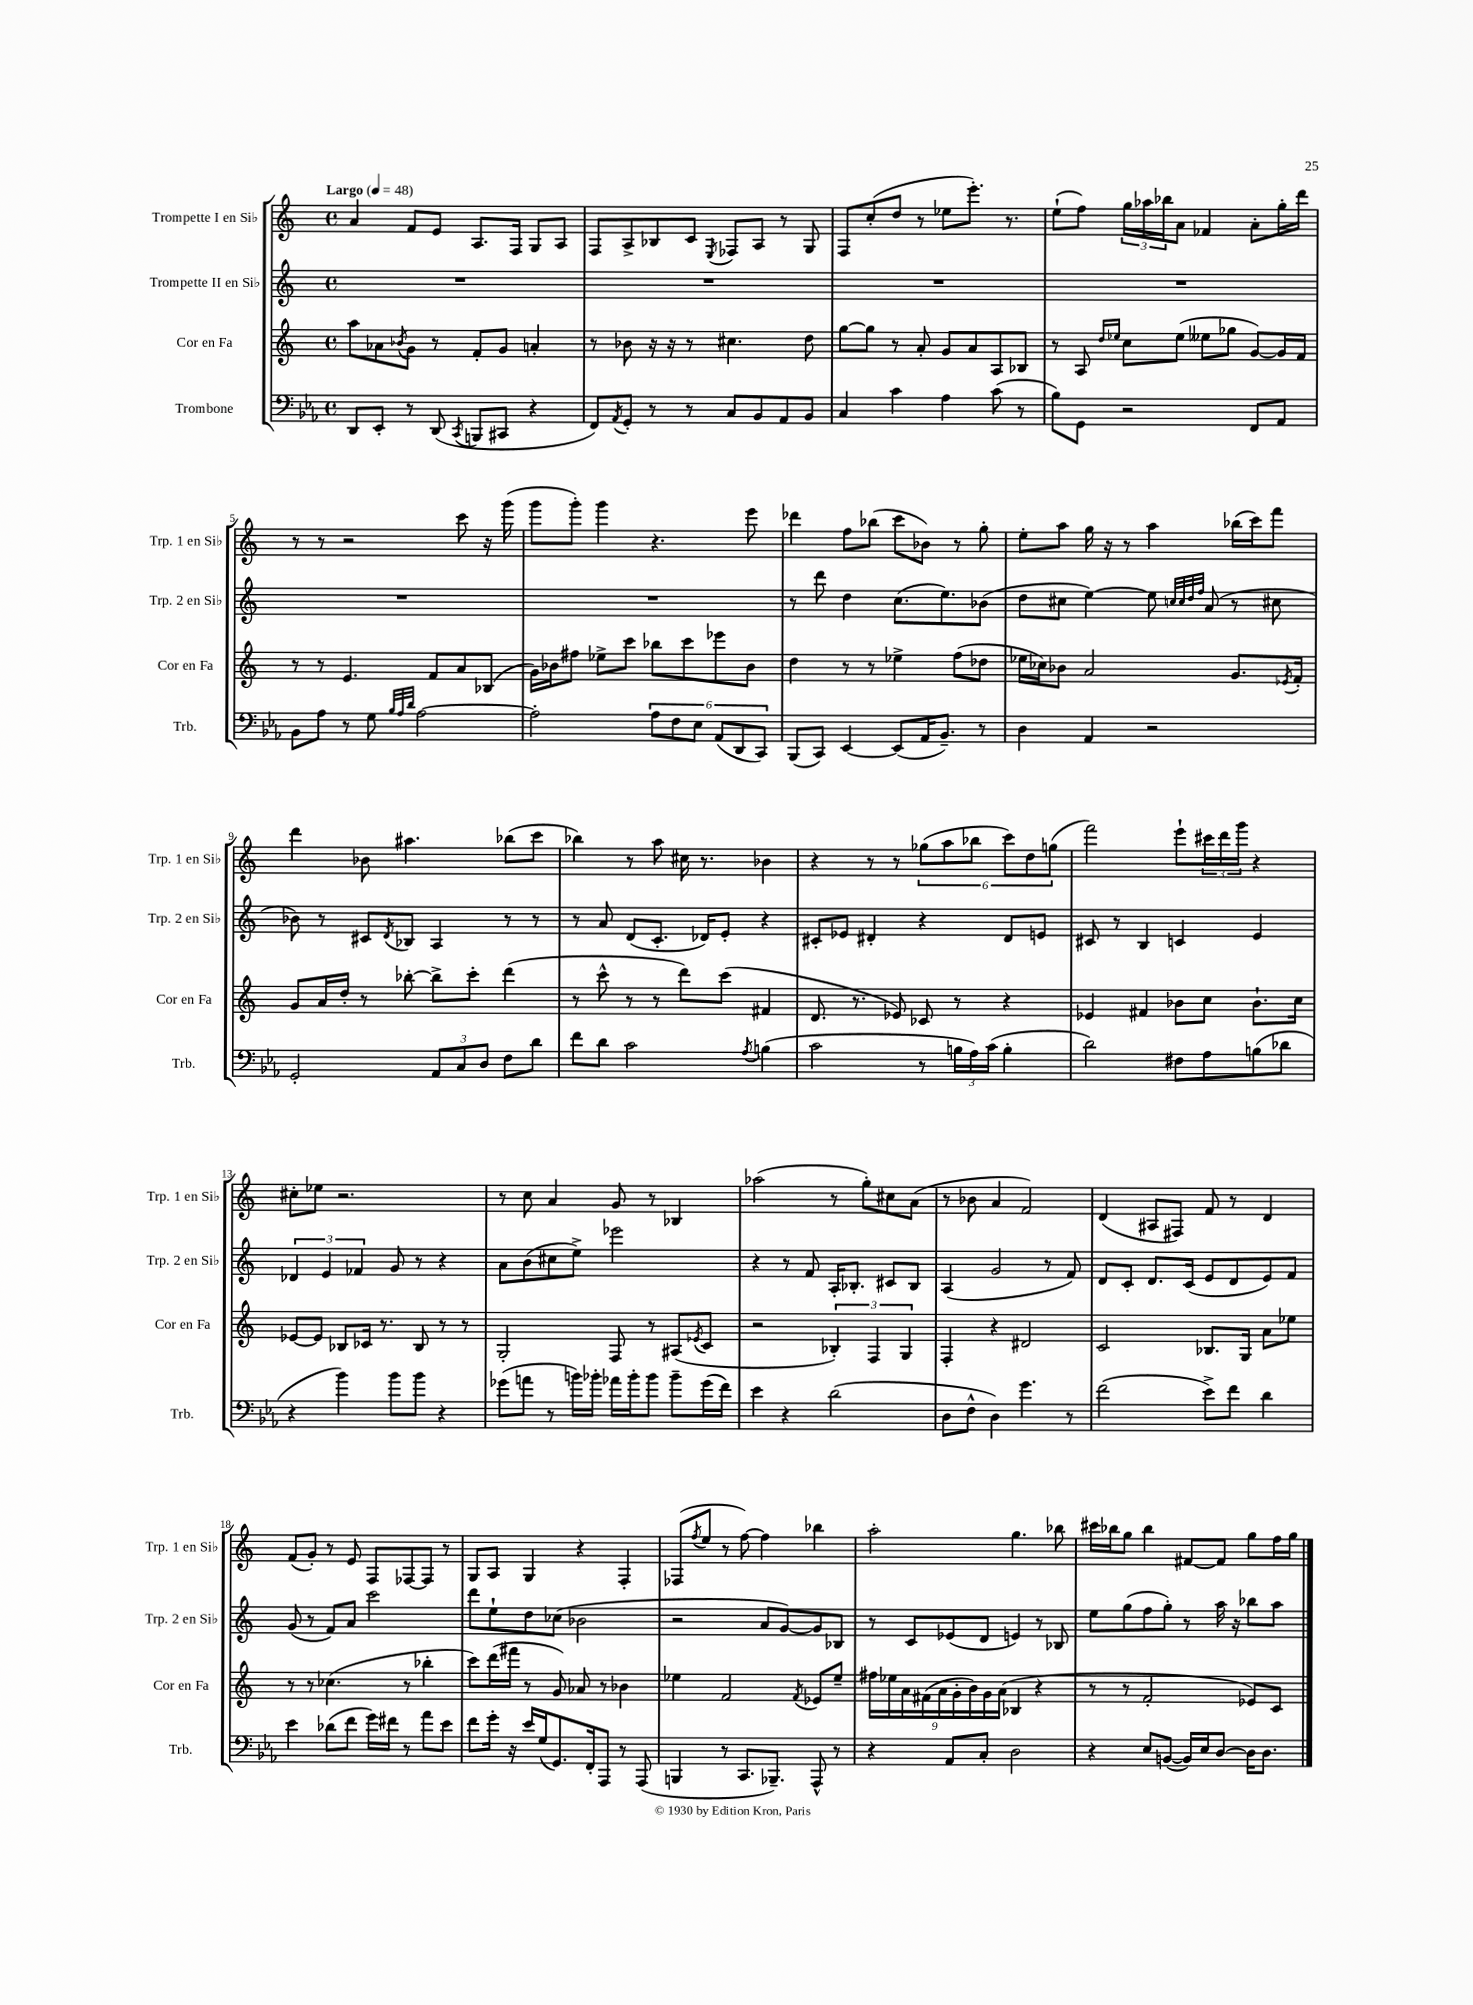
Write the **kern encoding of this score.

**kern	**kern	**kern	**kern
*staff4	*staff3	*staff2	*staff1
*clefF4	*clefG2	*clefG2	*clefG2
*k[b-e-a-]	*k[]	*k[]	*k[]
*M4/4	*M4/4	*M4/4	*M4/4
*met(c)	*met(c)	*met(c)	*met(c)
*MM48	*MM48	*MM48	*MM48
8DD	8aa	1r	4a
8EE-'	8a-	.	.
.	8qb-	.	.
8r	8g	.	8f
(8DD	8r	.	8e
8qCC	.	.	.
8BBB	8f'	.	8.A
8CC#	8g	.	.
.	.	.	16F
4r	4a'	.	8G
.	.	.	8A
=	=	=	=
8FF)	8r	1r	8F
8qAA-	.	.	.
8GG'	8b-	.	8A^
8r	16r	.	8B-
.	16r	.	.
8r	8r	.	8c
.	.	.	8qE
8C	4.cc#	.	8F-
8BB-	.	.	8A
8AA-	.	.	8r
8BB-	8dd	.	8G
=	=	=	=
4C	[8gg	1r	8F
.	8gg]	.	(8cc'
4c	8r	.	8dd
.	8a'	.	8r
4A-	8g	.	8ee-
.	8a	.	8.eee')
(8c	8A	.	.
.	.	.	8.r
8r	8B-	.	.
=	=	=	=
8B-)	8r	1r	(8ee`
8GG	8A	.	8ff)
.	16qqdd	.	.
.	16qqee-	.	.
2r	8cc	.	24gg
.	.	.	24aa-
.	.	.	24bb-
.	(8ee-	.	8a
.	8ee--	.	4f-
.	8gg-	.	.
8FF	[8g)	.	8a'
8AA-	16g]	.	16gg'
.	16f	.	16ddd
=	=	=	=
8BB-	8r	1r	8r
8A-	8r	.	8r
8r	4.e	.	2r
8G	.	.	.
32qqB-	.	.	.
32qqA-	.	.	.
32qqd	.	.	.
[2A-	.	.	.
.	8f	.	.
.	8a	.	8ccc
.	(8B-	.	16r
.	.	.	(16ggg
=	=	=	=
2A-']	16g)	1r	8ggg
.	16b-	.	.
.	8ff#	.	8ggg')
.	8ee-^	.	4ggg
.	8ccc	.	.
12A-	8bb-	.	4.r
12F	.	.	.
.	8ccc	.	.
12E-	.	.	.
(12AA-	8eee-	.	.
12DD	.	.	.
.	8b-	.	8eee
12CC)	.	.	.
=	=	=	=
(8BBB-	4dd	8r	4ddd-
8CC)	.	8ddd	.
[4EE-	8r	4dd	8ff
.	8r	.	(8bb-
(8EE-]	4ee-^	(8.cc	8ccc
16AA-	.	.	8b-)
8.BB-~)	.	8.ee)	.
.	(8ff	.	8r
8r	8dd-	(8b-	8gg'
=	=	=	=
4D	16ee-	8dd	8ee'
.	16cc-)	.	.
.	8b-	8cc#	8aa
4AA-	2a	[4ee)	16gg
.	.	.	16r
.	.	.	8r
2r	.	8ee]	4aa
.	.	32qqcc	.
.	.	32qqcc	.
.	.	32qqdd	.
.	.	32qqff	.
.	.	(8a	.
.	8.g	8r	(16bb-
.	.	.	16ccc)
.	.	8cc#	8fff
.	8qe-	.	.
.	16f'	.	.
=	=	=	=
2GG'	8g	8b-)	4ddd
.	16a	8r	.
.	16dd'	.	.
.	8r	8c#	8b-
.	.	8qd	.
.	[8bb-'	8B-	4.aa#
12AA-	8bb-^]	4A	.
12C	.	.	.
.	8ccc'	.	.
12D	.	.	.
8F	(4ddd	8r	(8bb-
8d	.	8r	8ccc
=	=	=	=
8f	8r	8r	4bb-)
8d	8ccc^^	8a	.
2c	8r	(8d	8r
.	8r	8.c'	8aa
.	8ddd)	.	16cc#
.	.	16d-)	8.r
.	(8ccc	8e'	.
8qA-	.	.	.
(4B	4f#	4r	4b-
=	=	=	=
2c	8.d	8c#'	4r
.	.	8e-	.
.	8.r	.	.
.	.	4d#'	8r
.	8e-)	.	8r
8r	8c-	4r	(12gg-
.	.	.	12aa
24B	8r	.	.
24A-)	.	.	12bb-
(24c	.	.	.
4B'	4r	8d#	12ccc)
.	.	.	12dd
.	.	8e	.
.	.	.	(12gg
=	=	=	=
2d)	4e-	8c#	2fff)
.	.	8r	.
.	4f#	4B	.
8F#	8b-	4c	8eee`
8A-	8cc	.	24ccc#
.	.	.	24ddd
.	.	.	24ggg
(8B	8.b-`	4e	4r
8d-	.	.	.
.	16cc	.	.
=	=	=	=
4r	[8e-	6d-	8cc#'
.	8e-]	.	8ee-
.	.	6e	.
4b-)	8B-	.	2.r
.	.	6f-	.
.	16c-	.	.
.	8.r	.	.
8b-	.	8g	.
8b-	8B-	8r	.
4r	8r	4r	.
.	8r	.	.
=	=	=	=
(8g-	2G'	8a	8r
8a	.	(8b	8cc
8r	.	8cc#	4a
16b)	.	8ee^)	.
16b-'	.	.	.
16a-	8F	2eee-	8g
16b-'	.	.	.
8b-	8r	.	8r
8b-~	(8A#	.	4B-
.	8qe-	.	.
(16g-	8c	.	.
16f)	.	.	.
=	=	=	=
4e-	2r	4r	(2aa-
4r	.	8r	.
.	.	8f	.
(2d	6B-')	16A'	8r
.	.	8.B-'	.
.	.	.	8gg')
.	6F	.	.
.	.	8c#	8cc#
.	6G	.	.
.	.	8B-	(8a
=	=	=	=
8D	4F'	(4A	8r
8F^^	.	.	8b-
4D)	4r	2g	4a
4.g	2d#	.	2f)
.	.	8r	.
8r	.	8f)	.
=	=	=	=
(2f	2c	8d	(4d
.	.	8c'	.
.	.	8.d	8A#
.	.	.	8F#)
.	.	(16c	.
8e-^)	8.B-	8e	8f
8f	.	8d	8r
.	16G	.	.
4d	8a	8e)	4d
.	8ee-	8f	.
=	=	=	=
4e-	8r	(8g	(8f
.	8r	8r	8g')
(8d-	(4.cc-	8f)	8r
8f	.	8a	8e
16g)	.	2ccc	8F
16f#	.	.	.
8r	8r	.	[8F-
8a-	4bb-'	.	8F-]
8e-	.	.	8r
=	=	=	=
8f	8ccc)	8ddd	8G
16g'	(16ddd	8ee`	8A
16r	16fff#	.	.
16e-	8r	8dd	4G
(16G	.	.	.
8.GG)	8g)	(8cc-	.
.	8a-	2b-	4r
16FF'	.	.	.
8AAA-	8r	.	.
8r	4b-	.	4F'
(8AAA-	.	.	.
=	=	=	=
4BBB	4ee-	2r	(8F-
.	.	.	8qff
.	.	.	8ee
8r	2f	.	8r
8.CC	.	.	[8ff)
.	.	8a	4ff]
8.BBB-~)	.	.	.
.	.	[8g)	.
.	8qf	.	.
8AAA-^^	8e-	8g]	4bb-
8r	8ee-~	8B-	.
=	=	=	=
4r	18ff#	8r	2aa'
.	18ee-	.	.
.	18a	.	.
.	.	8c	.
.	(18f#	.	.
.	18a	.	.
8AA-	.	(8e-	.
.	18g'	.	.
.	18b)	.	.
8C'	.	8d	.
.	18g	.	.
.	(18a	.	.
2D	4B-	4e)	4.gg
.	4r	8r	.
.	.	8B-	8bb-
=	=	=	=
4r	8r	8ee	16ccc#
.	.	.	16bb-
.	8r	(8gg	8gg
8E-	2f'	8ff	4bb-
([8BB	.	8gg')	.
16BB])	.	8r	[8f#
16E-	.	.	.
[8D	.	16aa	8f#]
.	.	16r	.
16D]	8e-)	8bb-	8gg
8.D	.	.	.
.	8c	8aa	16ff
.	.	.	16gg
==	==	==	==
*-	*-	*-	*-
